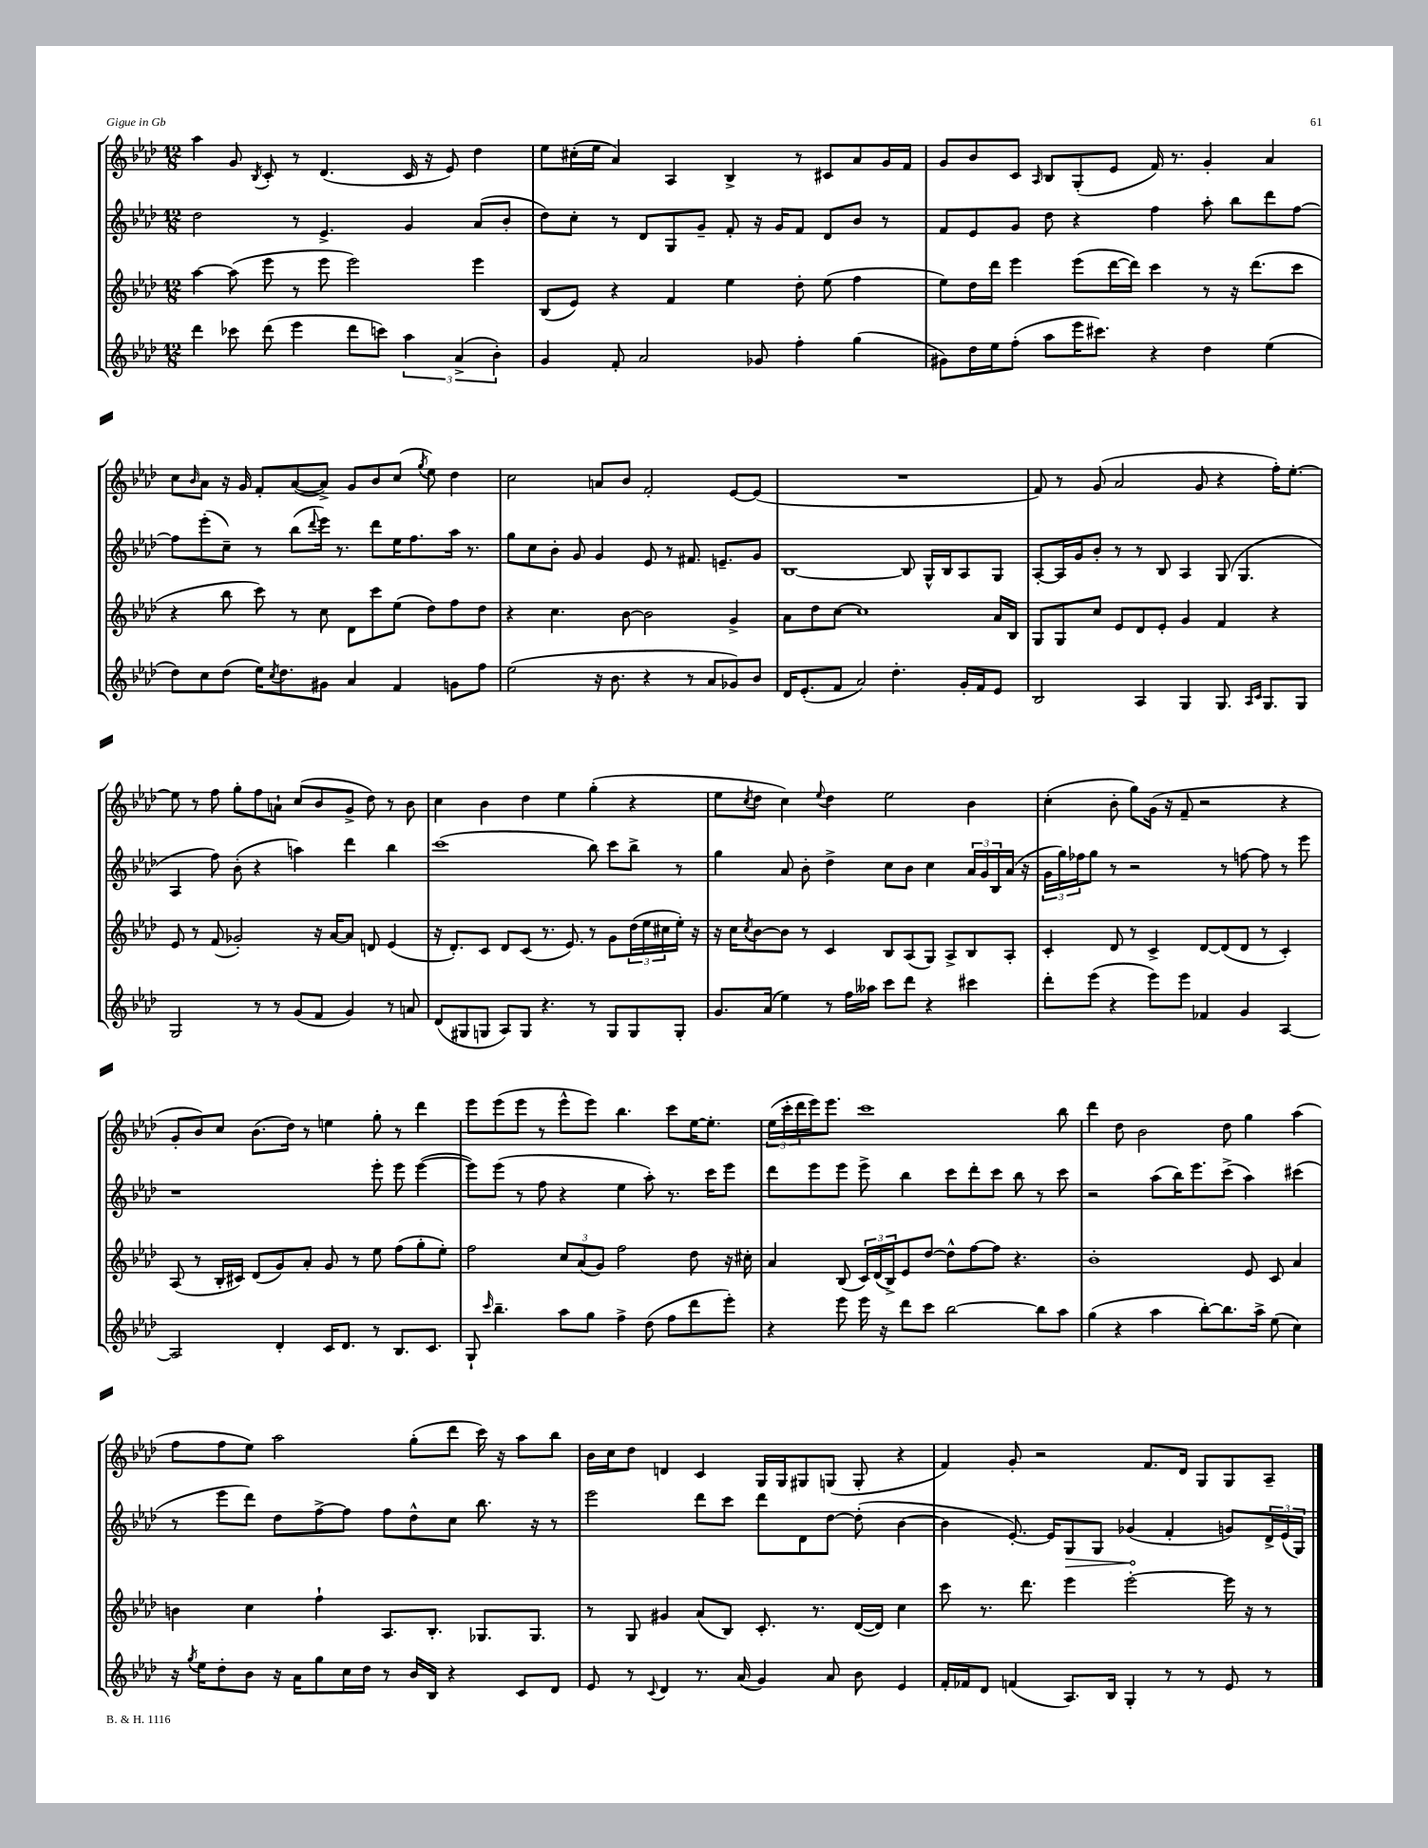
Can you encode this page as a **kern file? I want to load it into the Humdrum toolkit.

**kern	**kern	**kern	**kern
*staff4	*staff3	*staff2	*staff1
*clefG2	*clefG2	*clefG2	*clefG2
*k[b-e-a-d-]	*k[b-e-a-d-]	*k[b-e-a-d-]	*k[b-e-a-d-]
*M12/8	*M12/8	*M12/8	*M12/8
4ddd-\	[4aa-\	2dd-\	4aa-\
8ccc-\	(8aa-\]	.	8g/
.	.	.	8qB-/
(8ddd-\	8eee-\	.	8c'/
4eee-\	8r	8r	8r
.	8eee-\	4.e-^/	(4.d-/
8ddd-\L	2eee-\)	.	.
8ccc\J)	.	.	.
6aa-\	.	4g/	16c/
.	.	.	16r
.	.	.	8e-/)
(6a-^/	.	.	.
.	4eee-\	(8a-/L	4dd-\
6b-'\)	.	.	.
.	.	8b-'/J	.
=	=	=	=
4g/	(8B-/L	8dd-\L)	8ee-\L
.	8e-/J)	8cc'\J	(16cc#'\L
.	.	.	16ee-\JJ
8f'/	4r	8r	4a-/)
2a-/	.	8d-/L	.
.	4f/	8G/	4A-/
.	.	8g~/J	.
.	4ee-\	8f'/	4B-^/
8g-/	.	16r	.
.	.	16g/LK	.
4ff'\	8dd-'\	8f/J	8r
.	(8ee-\	8d-/L	8c#/L
(4gg\	4ff\	8b-/J	8a-/
.	.	8r	16g/L
.	.	.	16f/JJ
=	=	=	=
8g#\L)	8ee-\L)	8f/L	8g/L
16dd-\L	16dd-\L	8e-/	8b-/
16ee-\J	16ddd-\JJ	.	.
(8ff'\J	4eee-\	8g/J	8c/J
.	.	.	16qqA-/
8aa-\L	.	8dd-\	8B-/L
16eee-\K	(8eee-\L	4r	(8G'/
8.ccc#\J)	.	.	.
.	[16ddd-\L	.	8e-/J
.	16ddd-\]JJ)	.	.
4r	4ccc\	4ff\	16f/)
.	.	.	8.r
4dd-\	8r	8aa-'\	4g'/
.	16r	8bb-\L	.
.	(8.ddd-\L	.	.
(4ee-\	.	8ddd-\	4a-/
.	8ccc\J	[8ff\J	.
=	=	=	=
8dd-\L)	4r	8ff\]L	8cc\L
.	.	.	16qqb-/
8cc\	.	(8eee-'\	8a-\J
(8dd-\J	8bb-\	8cc~\J)	16r
.	.	.	16g/
16ee-\LK)	8ccc\)	8r	8f'/L
8qcc/	.	.	.
8.dd-\	.	.	.
.	8r	(8bb-\L	([8a-/
.	.	8qqddd-/	.
8g#\J	8cc\	16eee-\Jk)	8a-^/]J)
.	.	8.r	.
4a-/	8d-\L	.	8g/L
.	8ccc\	8ddd-\L	8b-/
4f/	(8ee-\J	16ee-\K	(8cc/J
.	.	8.ff\	.
.	.	.	8qgg/
.	8dd-\L)	.	8ee-\)
8g\L	8ff\	16aa-\Jk	4dd-\
.	.	8.r	.
8ff\J	8dd-\J	.	.
=	=	=	=
(2ee-\	4r	8gg\L	2cc\
.	.	8cc\	.
.	4.cc\	8b-'\J	.
.	.	8g/	.
16r	.	4g/	8a/L
8.b-\	.	.	.
.	[8b-\	.	8b-/J
4r	2b-\]	8e-/	2f'/
.	.	8r	.
8r	.	8.f#/	.
8a-/L	.	.	.
.	.	8.e~/L	.
8g-/)	4g^/	.	[8e-/L
8b-/J	.	8g/J	(8e-/]J
=	=	=	=
16d-/LK	8a-\L	[1B-	1.r
(8.e-'/	.	.	.
.	8dd-\	.	.
8f/J	[8cc\J	.	.
2a-/)	1cc]	.	.
4.dd-'\	.	.	.
.	.	8B-/]	.
.	.	16G^^/LL	.
.	.	16B-/J	.
16g'/LL	.	8A-/	.
16f/J	.	.	.
8e-/J	16a-/LL	8G/J	.
.	16B-/JJ	.	.
=	=	=	=
2B-/	8G/L	[8A-'/L	8f/)
.	8G/	16A-/]L	8r
.	.	16g/J	.
.	8cc/J	8b-'/J	(8g/
.	8e-/L	8r	2a-/
4A-/	8d-/	8r	.
.	8e-'/J	8B-/	.
4G/	4g/	4A-/	.
.	.	.	8g/
8.G/	4f/	(8G/	4r
.	.	4.G/	.
16qqA-/LL	.	.	.
16qqc/JJ	.	.	.
8.G/L	.	.	.
.	4r	.	16ff'\LK)
.	.	.	[8.ee-'\J
8G/J	.	.	.
=	=	=	=
2G/	8e-/	4A-/	8ee-\]
.	8r	.	8r
.	(8f/	8ff\)	8ff\
.	2g-'/)	(8b-'\	8gg'\L
8r	.	4r	8ff\
8r	.	.	8a`\J
(8g/L	.	4aa\)	(8cc/L
8f/J	16r	.	8b-/
.	[16a-/LK	.	.
4g/)	8a-/]J	4ddd-\	8g^/J
.	8d/	.	8dd-\)
8r	(4e-/	4bb-\	8r
8a/	.	.	8b-\
=	=	=	=
(8d-/L	16r	(1ccc	4cc\
.	8.d-'/L)	.	.
8G#/	.	.	.
8G/J	8c/J	.	4b-\
8A-/L)	8d-/L	.	.
8G/J	(8c/J	.	4dd-\
4.r	8.r	.	.
.	.	.	4ee-\
.	8.e-/)	.	.
8r	8r	8bb-\)	(4gg'\
8G/L	8g\L	8ccc\L	.
8G/	(24dd-\L	8bb-^\J	4r
.	24ee-\	.	.
.	24cc#\	.	.
8G'/J	16ee-'\JJ)	8r	.
.	16r	.	.
=	=	=	=
8.g/L	16r	4gg\	8ee-\L
.	16cc\LK	.	.
.	8qcc/	.	8qcc/
.	[8b-\	.	8dd-\J
(16a-/Jk	.	.	.
4ee-\)	8b-\]J	8a-/	4cc\)
.	8r	8b-'\	.
.	.	.	8qqee-/
8r	4c/	4dd-^\	4dd-\
16ff\LL	.	.	.
16aa--\JJ	.	.	.
8ccc\L	8B-/L	8cc\L	2ee-\
8ddd-\J	(8A-/	8b-\J	.
4r	8G/J)	4cc\	.
.	8A-^/L	.	.
4ccc#\	8B-/	24a-/LL	4b-\
.	.	24g/	.
.	.	24B-/	.
.	8A-'/J	(16a-/JJ	.
.	.	16r	.
=	=	=	=
8ddd-'\L	4c'/	24g\LL	(4cc'\
.	.	24gg\)	.
.	.	24ff-\J	.
(8eee-\J	.	8gg\J	.
4r	8d-/	8r	8b-'\
.	8r	2r	8gg\L)
8eee-\L)	4c^/	.	(16g\Jk
.	.	.	16r
8eee-\J	.	.	8f~/
4f-/	[8d-/L	.	2r
.	(8d-/]	8r	.
4g/	8d-/J	[8ff\	.
.	8r	8ff\]	.
[4A-/	4c'/)	8r	4r
.	.	8eee-\	.
=	=	=	=
2A-/]	(8A-/	1r	8g'/L
.	8r	.	8b-/)
.	16B-'/LL	.	8cc/J
.	16c#/JJ)	.	.
.	(8d-/L	.	(8.b-\L
4d-'/	8g/)	.	.
.	.	.	16dd-\Jk)
.	8a-'/J	.	8r
16c/LK	8g/	.	4ee\
8.d-/J	.	.	.
.	8r	.	.
8r	8ee-\	8eee-'\	8gg'\
8.B-/L	(8ff\L	8eee-\	8r
.	8gg'\	([4eee-\	4ddd-\
8.c/J	.	.	.
.	8ee-'\J)	.	.
=	=	=	=
8G`/	2ff\	8eee-\]L)	8eee-\L
16qqccc/	.	.	.
4.bb-~\	.	(8eee-\J	(8eee-\
.	.	8r	8eee-\J
.	.	8ff\	8r
8aa-\L	12cc/L	4r	8eee-^^\L
.	(12a-/	.	.
8gg\J	.	.	8eee-\J)
.	12g/J)	.	.
4ff^\	2ff\	4ee-\	4.bb-\
(8dd-\	.	8aa-'\)	.
8ff\L	.	8.r	8ccc\L
8ddd-\	8dd-\	.	[16ee-\K
.	.	16ccc\LK	8.ee-'\]J
8eee-'\J)	16r	8eee-\J	.
.	16cc#'\	.	.
=	=	=	=
4r	4a-/	8ddd-\L	(24ee-\LL
.	.	.	24ccc'\
.	.	.	24ddd-\
.	.	8eee-\	16eee-\J)
.	.	.	8.eee-\J
8eee-\	(8B-/	8eee-\J	.
16eee-\	24c/LL)	8eee-^\	1ccc
.	(24d-/	.	.
16r	.	.	.
.	24B-^/J)	.	.
8ddd-\L	8e-/	4bb-\	.
8ccc\J	[8dd-/J	.	.
[2bb-\	8dd-^^\]L	8ccc\L	.
.	[8ff\	8ddd-'\	.
.	8ff\]J	8ccc\J	.
.	4.r	8bb-\	.
8bb-\]L	.	8r	.
8aa-\J	.	8ccc\	8bb-\
=	=	=	=
(4gg\	1b-'	2r	4ddd-\
4r	.	.	8dd-\
.	.	.	2b-\
4aa-\	.	(8aa-\L	.
.	.	16bb-\K)	.
.	.	8.eee-\	.
[8bb-'\L)	.	.	.
8.bb-\]	.	(8ccc^\J	8dd-\
.	8e-/	4aa-\)	4gg\
16aa-^\Jk	.	.	.
(8ee-\	8c/	.	.
4cc\)	4a-/	(4ccc#\	(4aa-\
=	=	=	=
16r	4b\	8r	8ff\L
8qgg/	.	.	.
16ee-\LK	.	.	.
8dd-'\	.	8eee-\L	8ff\
8b-\J	4cc\	8ddd-\J)	8ee-\J)
16r	.	8dd-\L	2aa-\
16a-\LK	.	.	.
8gg\	4ff`\	[8ff^\	.
16cc\L	.	8ff\]J	.
16dd-\JJ	.	.	.
8r	8.A-/L	8ff\L	.
16b-/LL	.	8dd-^^\	(8gg'\L
16B-/JJ	8.B-'/J	.	.
4r	.	8cc\J	8ddd-\J
.	8.G-/L	8.bb-\	16ccc\)
.	.	.	16r
8c/L	.	.	8aa-\L
.	8.G-/J	16r	.
8d-/J	.	8r	8bb-\J
=	=	=	=
8e-/	8r	2eee-\	16b-\LL
.	.	.	16cc\J
8r	8G/	.	8dd-\J
8qqc/	.	.	.
4d-/	4g#/	.	4d/
8.r	(8a-/L	8ddd-\L	4c/
.	8B-/J)	8ccc\J	.
(16a-/	.	.	.
4g/)	8.c'/	8ddd-\L	16G/LL
.	.	.	16G/J
.	.	8d-\	8G#/
.	8.r	.	.
8a-/	.	[8dd-\J	(8G/J
8b-\	([16d-/LL	(8dd-'\]	8G'/
.	16d-/]JJ)	.	.
4e-/	4cc\	[4b-\	4r
=	=	=	=
16f'/LL	8ccc\	4b-\]	4f/)
16f-/J	.	.	.
8d-/J	8.r	.	.
(4f/	.	[8.e-'/)	8g'/
.	8.ddd-\	.	.
.	.	.	2r
.	.	16e-/]LK	.
8.A-/L)	4eee-\	8G/	.
.	.	8G/J	.
16B-/Jk	.	.	.
4G'/	[2eee-'\	(4g-/	.
.	.	.	8.f/L
8r	.	4f'/	.
.	.	.	16d-/Jk
8r	.	.	8G/L
8e-/	16eee-\]	8g/L)	8G/
.	16r	.	.
8r	8r	24d-^/L	8A-~/J
.	.	(24e-/	.
.	.	24G/JJ)	.
==	==	==	==
*-	*-	*-	*-
